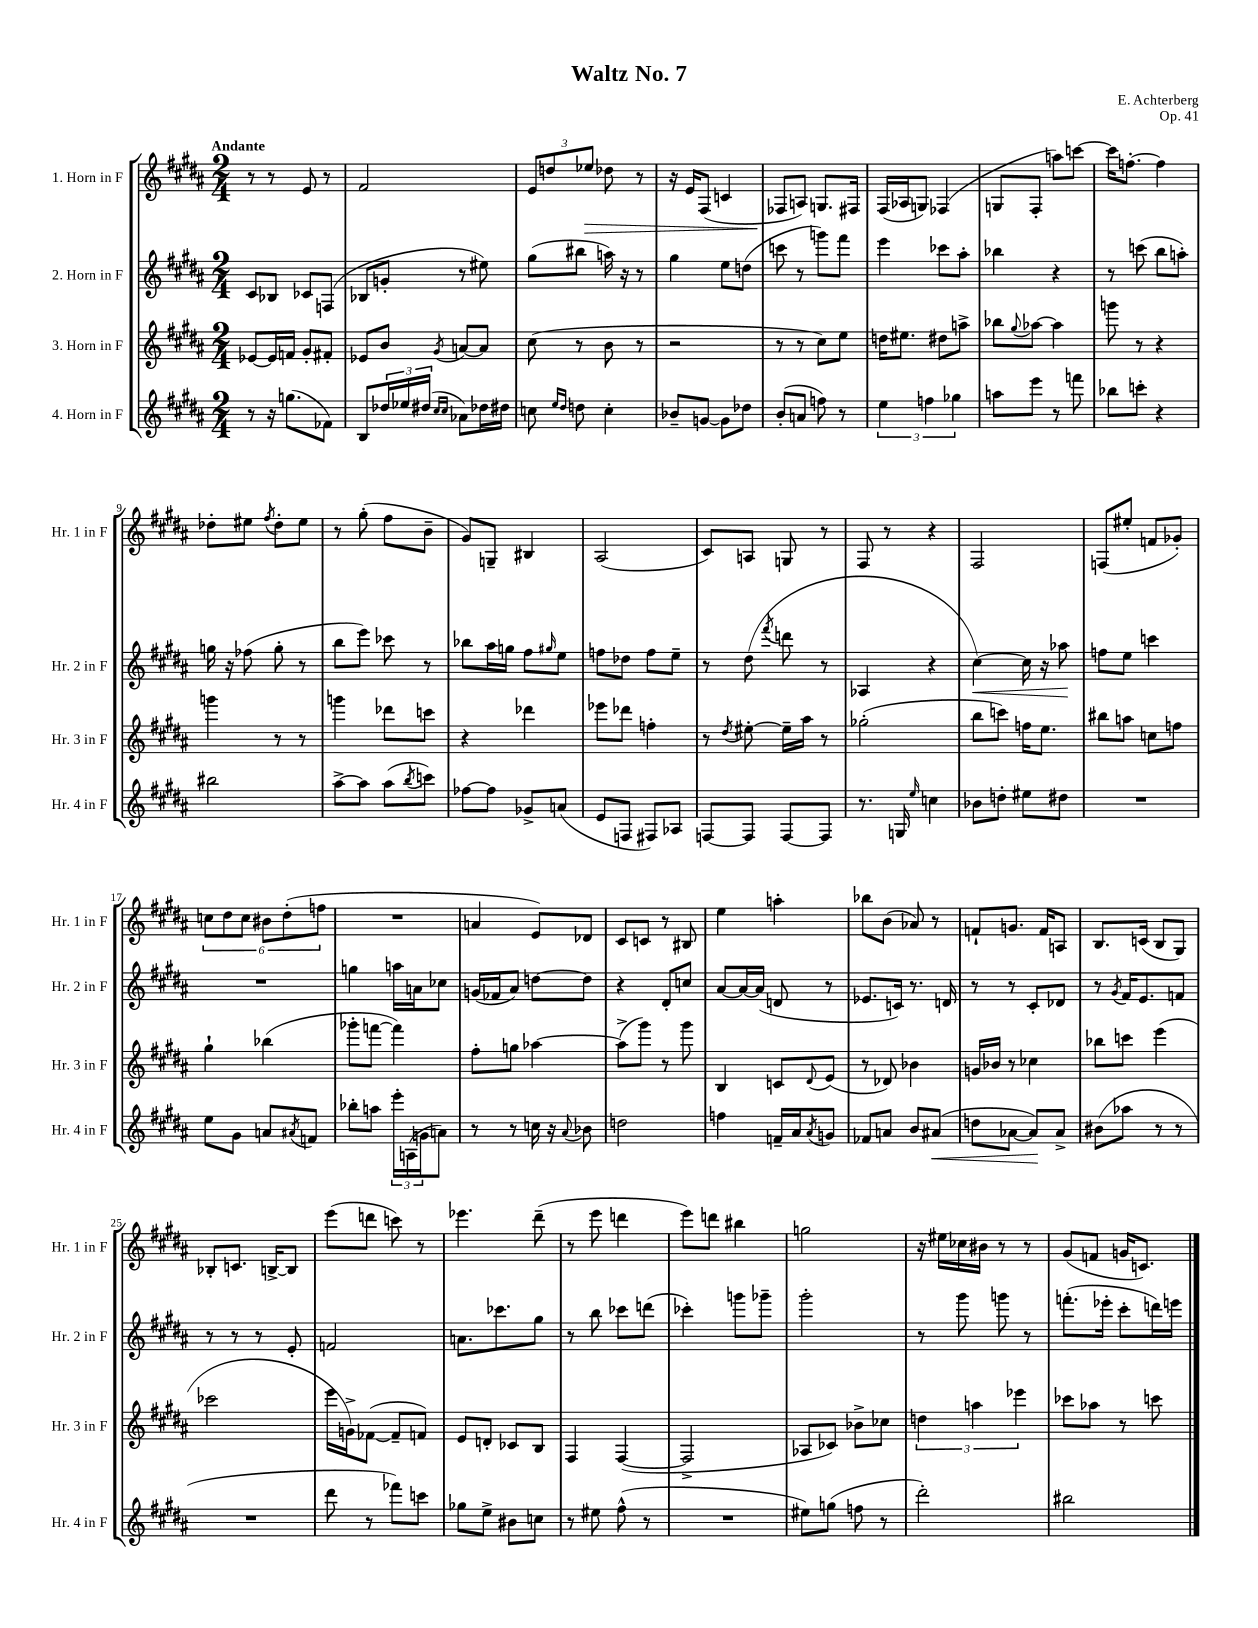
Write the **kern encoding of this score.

**kern	**kern	**kern	**kern
*staff4	*staff3	*staff2	*staff1
*clefG2	*clefG2	*clefG2	*clefG2
*k[f#c#g#d#a#]	*k[f#c#g#d#a#]	*k[f#c#g#d#a#]	*k[f#c#g#d#a#]
*M2/4	*M2/4	*M2/4	*M2/4
8r	[8e-/L	8c#/L	8r
16r	16e-/]L	8B-/J	8r
(8.gg\L	16f/JJ	.	.
.	8g#'/L	8c-/L	8e/
8f-\J)	8f#'/J	(8F/J	8r
=	=	=	=
8B/L	8e-/L	8B-/L	2f#/
24dd-/L	8b/J	8g'/J	.
24ee-/	.	.	.
(24dd#/JJ	.	.	.
16qqcc#/LL	.	.	.
16qqcc#/JJ	8qg#/	.	.
8a-\L)	[8a/L	8r	.
16dd-\L	8a/]J	8ee#\)	.
16dd#\JJ	.	.	.
=	=	=	=
8cc\	(8cc#\	(8gg#\L	12e/L
.	.	.	12dd/
16qqee/LL	.	.	.
16qqdd#/JJ	.	.	.
8dd\	8r	8bb#\J	.
.	.	.	12ee-/J
4cc'\	8b\	16aa\)	8dd-\
.	.	16r	.
.	8r	8r	8r
=	=	=	=
8b-~/L	2r	4gg#\	16r
.	.	.	16e/LK
[8g/J	.	.	(8F#/J
8g\]L	.	8ee\L	4c/
8dd-\J	.	(8dd\J	.
=	=	=	=
(8b'/L	8r	8ccc\	8F-/L
8a/J	8r	8r	8A/J)
8ff\)	8cc#\L)	8ggg\L)	8.G/L
8r	8ee\J	8fff#\J	.
.	.	.	16F#/Jk
=	=	=	=
6ee\	16dd\LK	4eee\	(16F#/LL
.	8.ee#\J	.	16A-/J
.	.	.	8G/J)
6ff\	.	.	.
.	8dd#\L	8ccc-\L	(4F-/
6gg-\	.	.	.
.	8aa^\J	8aa#'\J	.
=	=	=	=
8aa\L	8bb-\L	4bb-\	8G/L
.	8qqgg#/	.	.
8eee\J	[8aa-\J	.	8F#'/J
8r	4aa-\]	4r	8aa\L)
8fff\	.	.	[8ccc\J
=	=	=	=
8bb-\L	8ggg\	8r	16ccc\]LK
.	.	.	[8.ff'\J
8ccc'\J	8r	(8ccc\	.
4r	4r	8bb\L	4ff\]
.	.	8aa'\J)	.
=	=	=	=
2bb#\	4ggg\	16gg\	8dd-'\L
.	.	16r	.
.	.	(8ff-\	8ee#\J
.	.	.	8qff#/
.	8r	8gg'\	8dd-'\L
.	8r	8r	8ee#\J
=	=	=	=
[8aa#^\L	4ggg\	8bb\L	8r
8aa#\]J	.	8eee\J)	(8gg#'\
(8aa#\L	8ddd-\L	8ccc-\	8ff#\L
8qbb/	.	.	.
8ccc\J)	8ccc\J	8r	8b~\J
=	=	=	=
[8ff-\L	4r	8bb-\L	8g#/L)
8ff-\]J	.	16aa#\L	8G~/J
.	.	16gg\JJ	.
8g-^/L	4ddd-\	8ff#\L	4B#/
.	.	16qqgg#/	.
(8a/J	.	8ee\J	.
=	=	=	=
8e/L	8eee-\L	8ff\L	(2A#/
8F/J	8ddd-\J	8dd-\J	.
8F#/L)	4ff'\	8ff\L	.
8A-/J	.	8ee~\J	.
=	=	=	=
[8F/L	8r	8r	8c#/L)
.	8qdd#/	.	.
8F/]J	[8ee#'\	(8dd#\	8A/J
.	.	8qfff#/	.
[8F/L	16ee#~\]LL	8ddd\	8G/
.	16aa#\JJ	.	.
8F/]J	8r	8r	8r
=	=	=	=
8.r	(2gg-'\	4A-/	8F#/
.	.	.	8r
16G/	.	.	.
16qqee/	.	.	.
4cc\	.	4r	4r
=	=	=	=
8b-\L	8bb\L	[4cc#\)	2F#/
8dd'\J	8ccc\J)	.	.
8ee#\L	16ff\LK	16cc#\]	.
.	8.ee\J	16r	.
8dd#\J	.	8aa-\	.
=	=	=	=
2r	8bb#\L	8ff\L	(8F/L
.	8aa\J	8ee\J	8ee#'/J
.	8cc\L	4ccc\	8f/L
.	8ff\J	.	8g-'/J)
=	=	=	=
8ee\L	4gg#`\	2r	12cc\L
.	.	.	12dd#\
8g#\J	.	.	.
.	.	.	12cc\J
8a/L	(4bb-\	.	12b#\L
.	.	.	(12dd#'\
8qa#/	.	.	.
8f/J	.	.	.
.	.	.	12ff\J
=	=	=	=
8bb-'\L	8ggg-'\L	4gg\	2r
8aa\J	[8fff\J	.	.
24eee'\LL	4fff\])	16aa\LL	.
(24A\	.	.	.
.	.	16a\J	.
24g\J	.	.	.
8a\J)	.	8cc-\J	.
=	=	=	=
8r	8ff#'\L	(16g/LL	4a/
.	.	16f-/J	.
8r	8gg\J	8a#/J)	.
16cc\	[4aa-\	[8dd\L	8e/L)
16r	.	.	.
8qqa#/	.	.	.
8b-\	.	8dd\]J	8d-/J
=	=	=	=
2dd\	(8aa-^\]L	4r	8c#/L
.	8ggg#\J)	.	8c/J
.	8r	8d#'/L	8r
.	8ggg#\	8cc/J	8B#/
=	=	=	=
4ff\	4B/	[8a#/L	4ee\
.	.	16a#/_L	.
.	.	(16a#/]JJ	.
16f~/LL	8c/L	8d/	4aa'\
16a#/J	.	.	.
8qa#/	8qqd#/	.	.
8g/J	(8e/J	8r	.
=	=	=	=
8f-/L	8r	8.e-/L	8bb-\L
8a/J	8d-/)	.	(8b\J
.	.	16c/Jk)	.
8b/L	4b-\	8.r	8a-/)
(8a#/J	.	.	8r
.	.	16d/	.
=	=	=	=
8dd\L	16g/LL	8r	8f`/L
.	16b-/JJ	.	.
[8a-\J	8r	8r	8.g/J
8a-/]L)	4cc-\	8c#'/L	.
.	.	.	16f/LK
8a-^/J	.	8d-/J	8A/J
=	=	=	=
(8b#\L	8bb-\L	8r	8.B/L
.	.	8qg#/	.
8aa-\J	8ccc\J	16f#/LK	.
.	.	8.e/	(16c/Jk
8r	(4eee\	.	8B/L
8r	.	8f/J	8G#/J)
=	=	=	=
2r	2ccc-\	8r	8B-'/L
.	.	8r	8.c/J
.	.	8r	.
.	.	.	[16B^/LK
.	.	8e'/	8B/]J
=	=	=	=
8ddd#\	16eee\LL	2f/	(8eee\L
.	16g^\J)	.	.
8r	([8f-\J	.	8ddd\J
8fff-\L)	8f-~/]L	.	8ccc\)
8ccc\J	8f/J)	.	8r
=	=	=	=
8gg-\L	8e/L	8.a\L	4.eee-\
8ee^\J	8d'/J	.	.
.	.	8.ccc-\	.
8b#\L	8c-/L	.	.
8cc\J	8B/J	8gg#\J	(8ddd#~\
=	=	=	=
8r	4F#/	8r	8r
8ee#\	.	8bb\	8eee\
(8ff#^^\	([4F#/	8ccc-\L	4ddd\
8r	.	(8ddd\J	.
=	=	=	=
2r	2F#^/]	4ccc-'\)	8eee\L)
.	.	.	8ddd\J
.	.	8ggg\L	4bb#\
.	.	8ggg-~\J	.
=	=	=	=
8ee#\L)	8A-/L	2ggg#'\	2gg\
(8gg\J	8c-/J)	.	.
8ff\	8b-^\L	.	.
8r	8cc-\J	.	.
=	=	=	=
2ddd#'\)	6dd\	8r	16r
.	.	.	16ee#\LL
.	.	8ggg#\	16cc-\
.	6aa\	.	.
.	.	.	16b#\JJ
.	.	8ggg\	8r
.	6eee-\	.	.
.	.	8r	8r
=	=	=	=
2bb#\	8ccc-\L	(8.fff'\L	(8g#/L
.	8aa-\J	.	8f/J
.	.	16eee-'\Jk	.
.	8r	8ccc#'\L	16g/LK
.	.	.	8.c/J)
.	8ccc\	16ddd\L)	.
.	.	16eee\JJ	.
==	==	==	==
*-	*-	*-	*-
